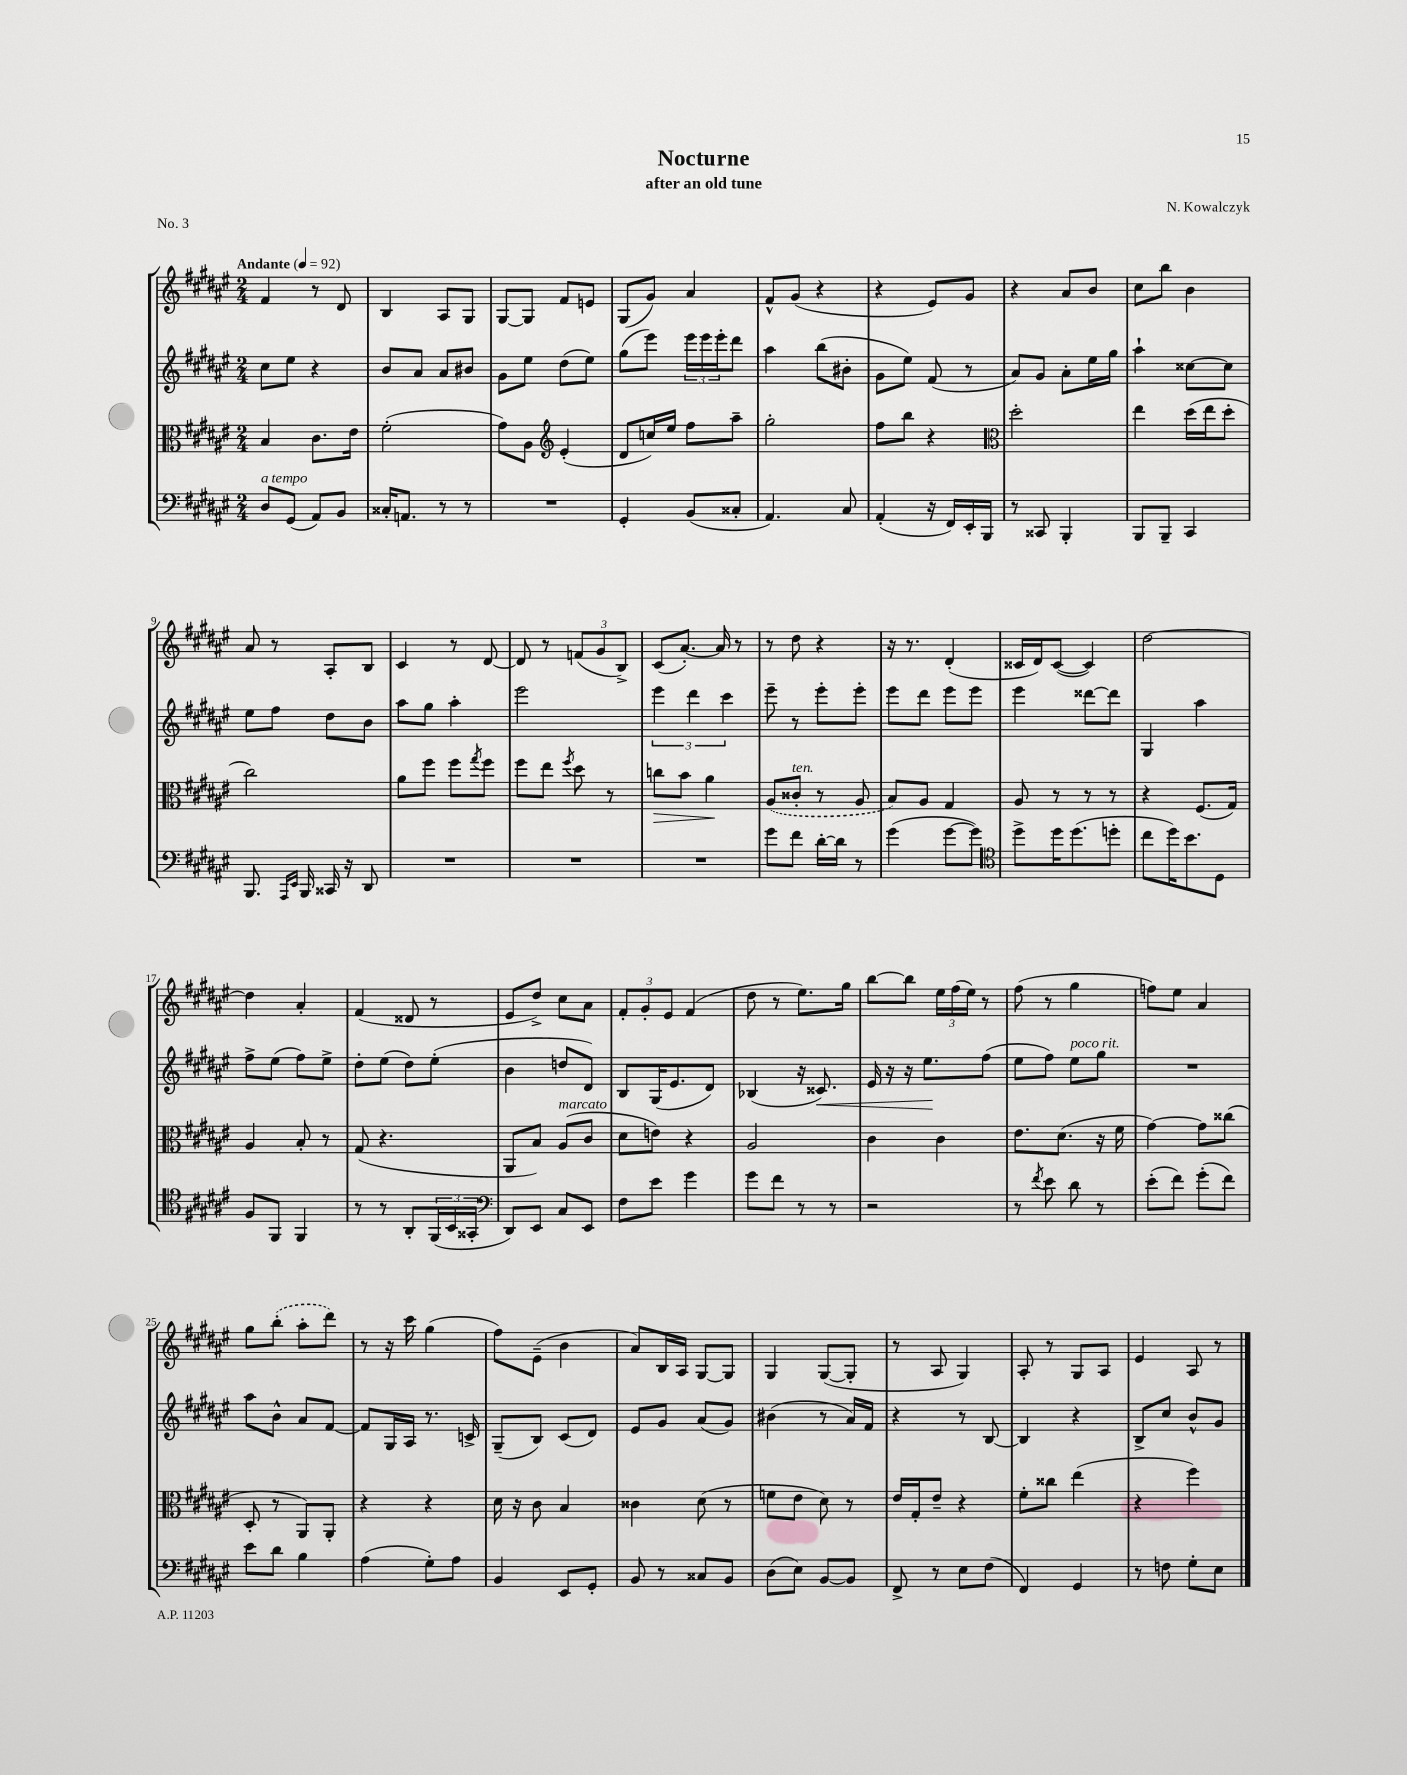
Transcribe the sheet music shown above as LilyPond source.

\header { title = "Nocturne" composer = "N. Kowalczyk" subtitle = "after an old tune" piece = "No. 3" }
<<
\new StaffGroup <<
\new Staff = "s0" {
    \clef treble \key fis \major \numericTimeSignature \time 2/4 \tempo "Andante" 4 = 92
    fis'4 r8 dis'8 |
    b4 ais8 gis8 |
    gis8~ gis8 fis'8 e'8 |
    gis8( gis'8) ais'4 |
    fis'8-^ gis'8( r4 |
    r4 eis'8) gis'8 |
    r4 ais'8 b'8 |
    cis''8 b''8 b'4 |
    ais'8 r8 ais8-. b8 |
    cis'4 r8 dis'8~ |
    dis'8 r8 \tuplet 3/2 { f'8( gis'8 b8->) } |
    cis'8( ais'8.~-.) ais'16 r8 |
    r8 dis''8 r4 |
    r16 r8. dis'4-.( |
    cisis'16 dis'16) cisis'8~( cisis'4) |
    dis''2~ |
    dis''4 ais'4-. |
    fis'4( disis'8 r8 |
    eis'8 dis''8->) cis''8 ais'8 |
    \tuplet 3/2 { fis'8-. gis'8-. eis'8 } fis'4( |
    dis''8 r8 eis''8.) gis''16 |
    b''8~ b''8 \tuplet 3/2 { eis''16 fis''16( eis''16) } r8 |
    fis''8( r8 gis''4 |
    f''8) eis''8 ais'4 |
    gis''8 \once \slurDashed b''8-.( ais''8-. dis'''8) |
    r8 r16 cis'''16 gis''4( |
    fis''8) eis'8--( b'4 |
    ais'8) b16 ais16 gis8~ gis8 |
    gis4 gis8~( gis8-. |
    r8 ais8 gis4) |
    ais8-. r8 gis8 ais8 |
    eis'4 ais8 r8 \bar "|." |
}
\new Staff = "s1" {
    \clef treble \key fis \major \numericTimeSignature \time 2/4
    cis''8 eis''8 r4 |
    b'8 ais'8 ais'8 bis'8 |
    gis'8 eis''8 dis''8( eis''8) |
    gis''8( eis'''8) \tuplet 3/2 { eis'''16 eis'''16 eis'''16-. } dis'''8 |
    ais''4 b''8( bis'8-. |
    gis'8 eis''8) fis'8( r8 |
    ais'8) gis'8 ais'8-. eis''16 gis''16 |
    ais''4-! cisis''8~ cisis''8 |
    eis''8 fis''8 dis''8 b'8 |
    ais''8 gis''8 ais''4-. |
    eis'''2 |
    \tuplet 3/2 { eis'''4 dis'''4 cis'''4 } |
    eis'''8-- r8 eis'''8-. eis'''8-. |
    eis'''8 dis'''8 eis'''8 eis'''8 |
    eis'''4 disis'''8~ disis'''8 |
    gis4 ais''4 |
    fis''8-> eis''8( fis''8) eis''8-> |
    dis''8-. eis''8( dis''8) eis''8-.( |
    b'4 d''8 dis'8) |
    b8 gis16( eis'8. dis'8) |
    bes4( r16 cisis'8.\<) |
    eis'16 r16 r16 eis''8.\! fis''8( |
    eis''8 fis''8) eis''8^\markup { \italic "poco rit." } gis''8 |
    R2 |
    ais''8 b'8-^ ais'8 fis'8~ |
    fis'8 gis16 ais16 r8. c'16-> |
    gis8--( b8) cis'8( dis'8) |
    eis'8 gis'8 ais'8( gis'8) |
    bis'4( r8 ais'16) fis'16 |
    r4 r8 b8~ |
    b4 r4 |
    b8-> cis''8 b'8-^ gis'8 \bar "|." |
}
\new Staff = "s2" {
    \clef alto \key fis \major \numericTimeSignature \time 2/4
    b4 cis'8. eis'16 |
    fis'2-.( |
    gis'8) ais8 \clef treble eis'4-.( |
    dis'8 c''16) eis''16 fis''8 ais''8-- |
    gis''2-. |
    fis''8 b''8 r4 |
    \clef alto dis''2-. |
    eis''4 dis''16( eis''16 dis''8-. |
    cis''2) |
    ais'8 fis''8 fis''8 \acciaccatura { gis''8 } fis''8 |
    fis''8 eis''8 \acciaccatura { fis''8 } dis''8 r8 |
    c''8\> b'8 ais'4\! |
    \once \slurDashed ais8( cisis'8-.^\markup { \italic "ten." } r8 ais8 |
    b8) ais8 gis4 |
    ais8 r8 r8 r8 |
    r4 fis8.( gis16) |
    ais4 b8-. r8 |
    gis8( r4. |
    ais,8 b8) ais8^\markup { \italic "marcato" }( cis'8 |
    dis'8 e'8) r4 |
    ais2 |
    cis'4 cis'4 |
    eis'8. dis'8.( r16 fis'16 |
    gis'4~) gis'8 cisis''8( |
    dis8-. r8 ais,8) ais,8-. |
    r4 r4 |
    dis'16 r16 cis'8 b4 |
    cisis'4 dis'8( r8 |
    f'8 eis'8 dis'8) r8 |
    eis'16 gis16-. eis'8-- r4 |
    fis'8-. cisis''8 eis''4( |
    r4 fis''4) \bar "|." |
}
\new Staff = "s3" {
    \clef bass \key fis \major \numericTimeSignature \time 2/4
    dis8^\markup { \italic "a tempo" } gis,8( ais,8) b,8 |
    cisis16-. a,8. r8 r8 |
    R2 |
    gis,4-. b,8( cisis8-. |
    ais,4.) cis8 |
    ais,4-.( r16 fis,16) eis,16-. b,,16 |
    r8 cisis,8 b,,4-. |
    b,,8 b,,8-- cis,4 |
    b,,8. \grace { ais,,16 eis,16 } b,,16 cisis,16 r16 dis,8 |
    R2 |
    R2 |
    R2 |
    gis'8 fis'8 dis'16~-. dis'16 r8 |
    gis'4( gis'8~ gis'8) |
    \clef tenor dis''8-> dis''16 dis''8.( d''8-. |
    cis''8 dis''16) b'8. dis8 |
    fis8 fis,8 fis,4 |
    r8 r8 ais,8-. \tuplet 3/2 { fis,16( b,16 gisis,16-. } |
    \clef bass dis,8) eis,8 cis8 eis,8 |
    fis8 eis'8 gis'4 |
    gis'8 fis'8 r8 r8 |
    r2 |
    r8 \acciaccatura { fis'8 } eis'8 dis'8 r8 |
    eis'8-.( fis'8) gis'8-.( fis'8) |
    eis'8 dis'8 b4 |
    ais4( gis8-.) ais8 |
    b,4 eis,8 gis,8-. |
    b,8 r8 cisis8 b,8 |
    dis8( eis8) b,8~ b,8 |
    fis,8-> r8 eis8 fis8( |
    fis,4) gis,4 |
    r8 f8 gis8-. eis8 \bar "|." |
}
>>
>>
